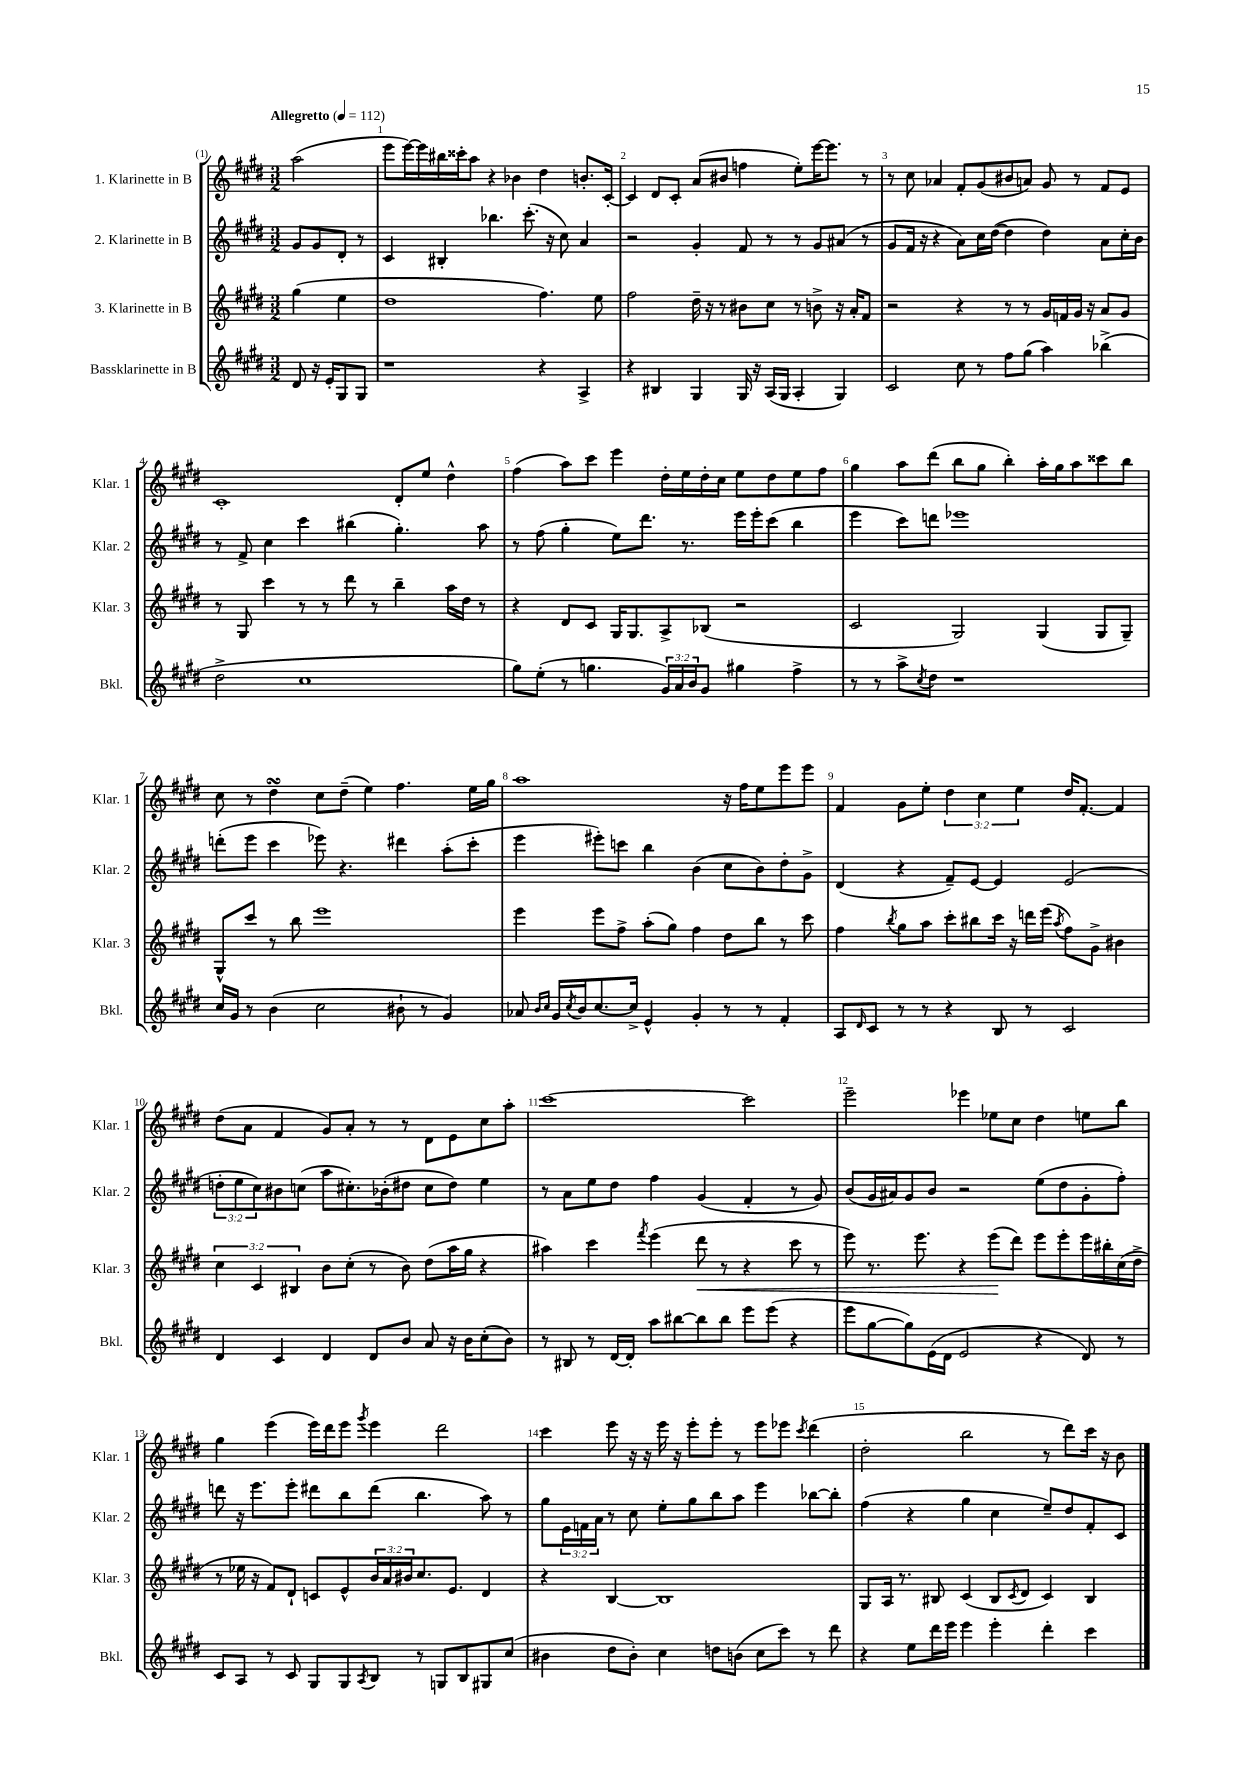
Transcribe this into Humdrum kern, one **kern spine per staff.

**kern	**kern	**kern	**kern
*staff4	*staff3	*staff2	*staff1
*clefG2	*clefG2	*clefG2	*clefG2
*k[f#c#g#d#]	*k[f#c#g#d#]	*k[f#c#g#d#]	*k[f#c#g#d#]
*M3/2	*M3/2	*M3/2	*M3/2
*MM112	*MM112	*MM112	*MM112
8d#	(4gg#	8g#	(2aa
16r	.	8g#	.
16e'	.	.	.
8G#	4ee	8d#'	.
8G#	.	8r	.
=	=	=	=
1r	1dd#	4c#	8eee
.	.	.	[16eee)
.	.	.	16eee]
.	.	4B#'	16bb#
.	.	.	16ccc##'
.	.	.	8aa
.	.	4.bb-	4r
.	.	.	4b-
.	.	(8.ccc#'	.
4r	4.ff#)	.	4dd#
.	.	16r	.
.	.	8cc#)	.
4A^	.	4a	8.b'
.	8ee	.	.
.	.	.	[16c#'
=	=	=	=
4r	2ff#	2r	4c#]
4B#	.	.	8d#
.	.	.	8c#'
4G#	16dd#~	4g#'	(8a
.	16r	.	.
.	8r	.	8b#
16G#	8b#	8f#	4ff
16r	.	.	.
(16A	8cc#	8r	.
16G#	.	.	.
4A'	8r	8r	8ee')
.	8b^	8g#	[16eee
.	.	.	8.eee]
4G#)	16r	(8a#	.
.	16a'	.	.
.	8f#	8r	8r
=	=	=	=
2c#	2r	8g#	8r
.	.	16f#	8cc#
.	.	16r	.
.	.	4r	4a-
8cc#	4r	8a)	8f#'
8r	.	16cc#	(8g#
.	.	([16dd#	.
8ff#	8r	4dd#]	8b#
(8gg#	8r	.	8a)
4aa)	16g#	4dd#)	8g#
.	16f	.	.
.	16g#	.	8r
.	16r	.	.
(4bb-^	8a	8a	8f#
.	8g#	16cc#'	8e
.	.	16b	.
=	=	=	=
2dd#^	8r	8r	1c#'
.	8G#	8f#^	.
.	4ccc#	4cc#	.
1cc#	8r	4ccc#	.
.	8r	.	.
.	8ddd#	(4bb#	.
.	8r	.	.
.	4bb~	4.gg#')	8d#'
.	.	.	8ee
.	16aa	.	4dd#^^
.	16dd#	.	.
.	8r	8aa	.
=	=	=	=
8gg#)	4r	8r	(4ff#
(8ee'	.	(8ff#	.
8r	8d#	4gg#'	8aa)
4.gg	8c#	.	8ccc#
.	16G#	8ee)	4eee
.	8.G#	.	.
.	.	8.ddd#	.
24g#)	8A^	.	16dd#'
24a	.	.	.
.	.	8.r	16ee
24b	.	.	.
8g#	(8B-	.	16dd#'
.	.	.	16cc#
4gg#	2r	16eee	8ee
.	.	16eee'	.
.	.	(8ccc#	8dd#
4ff#^	.	4bb	8ee
.	.	.	8ff#
=	=	=	=
8r	2c#	4eee	4gg#
8r	.	.	.
8aa^	.	8ccc#)	8aa
8qcc#	.	.	.
8dd#	.	8ddd	(8ddd#
1r	2G#)	1eee-	8bb
.	.	.	8gg#
.	.	.	4bb')
.	(4G#	.	16aa'
.	.	.	16gg#
.	.	.	8aa
.	8G#	.	8ccc##
.	8G#~)	.	8bb
=	=	=	=
16cc#	8G#^^	(8ddd'	8cc#
16g#	.	.	.
8r	8ccc#	8eee	8r
(4b	8r	4ccc#	4dd#
.	8bb	.	.
2cc#	1eee	8eee-)	8cc#
.	.	4.r	(8dd#~
.	.	.	4ee)
8b#`	.	4ddd#	4.ff#
8r	.	.	.
4g#)	.	(8aa'	.
.	.	8ccc#'	16ee
.	.	.	16gg#
=	=	=	=
8a-	4eee	4eee	1aa
16qqb	.	.	.
16qqcc#	.	.	.
16g#	.	.	.
8qcc#	.	.	.
16b	.	.	.
[8.cc#	8eee	8eee#')	.
.	8ff#^	8ccc	.
16cc#^]	.	.	.
4e^^	(8aa'	4bb	.
.	8gg#)	.	.
4g#'	4ff#	(4b	.
8r	8dd#	8cc#	16r
.	.	.	16ff#
8r	8bb	8b)	8ee
4f#'	8r	8dd#'	8eee
.	8ccc#	8g#^	8eee
=	=	=	=
8A	4ff#	(4d#	4f#
16qqd#	.	.	.
8c#	.	.	.
.	8qbb	.	.
8r	8gg#	4r	8g#
8r	8aa	.	8ee'
4r	8ccc#'	8f#~)	6dd#
.	8bb#	[8e	.
.	.	.	6cc#
8B	16ccc#	4e]	.
.	16r	.	.
.	.	.	6ee
8r	16ddd	.	.
.	(16eee	.	.
.	8qaa	.	.
2c#	8ff#)	(2e	16dd#
.	.	.	[8.f#'
.	8g#^	.	.
.	4b#	.	4f#]
=	=	=	=
4d#	6cc#	12dd'	(8dd#
.	.	12ee	.
.	.	.	8a
.	6c#	12cc#)	.
4c#	.	8b#	4f#
.	6B#	.	.
.	.	(8cc	.
4d#	8b	8aa	8g#)
.	(8cc#'	8.cc#')	8a'
8d#	8r	.	8r
.	.	(16b-'	.
8b	8b)	8dd#	8r
8a	(8dd#	8cc#	8d#
16r	16aa	8dd#)	8e
16b	16gg#	.	.
(8cc#'	4r	4ee	8cc#
8b)	.	.	8aa'
=	=	=	=
8r	4aa#)	8r	[1ccc#
8B#	.	8a	.
8r	4ccc#	8ee	.
[16d#	.	8dd#	.
16d#']	.	.	.
.	8qfff#	.	.
8aa	(4eee	4ff#	.
[8bb#	.	.	.
8bb#]	8ddd#	(4g#	.
8bb#	8r	.	.
8eee	4r	4f#'	2ccc#]
(8eee	.	.	.
4r	8ccc#	8r	.
.	8r	8g#)	.
=	=	=	=
8eee	8eee)	(8b	2eee~
[8gg#	8.r	16g#	.
.	.	16a#)	.
8gg#])	.	8g#	.
.	8.eee	.	.
(16e	.	8b	.
16d#	.	.	.
2e	4r	2r	4eee-
.	(8eee	.	8ee-
.	8ddd#)	.	8cc#
4r	8eee	(8ee	4dd#
.	8eee'	8dd#	.
8d#)	16eee	8g#'	8ee
.	16bb#'	.	.
8r	(16cc#	8ff#')	8bb
.	16dd#^	.	.
=	=	=	=
8c#	8r	8ddd	4gg#
8A	16ee-	16r	.
.	16r	8.eee	.
8r	8f#)	.	(4eee
8c#	8d#`	8eee'	.
8G#	8c	8ddd#	16eee)
.	.	.	16ddd#
8G#	8e^^	8bb	8eee
8qA	.	.	8qggg#
8B	24b	(8ddd#	4eee
.	24a	.	.
.	24b#	.	.
8r	8.cc#	4.bb	.
8G	.	.	2ddd#
.	8.e	.	.
8B	.	.	.
8G#	4d#	8aa)	.
(8cc#	.	8r	.
=	=	=	=
4b#	4r	8gg#	4ccc#
.	.	24e	.
.	.	24f	.
.	.	24a	.
8dd#	[4B	8r	8eee
8b#')	.	8cc#	16r
.	.	.	16r
4cc#	1B]	8ee'	16eee
.	.	.	16r
.	.	8gg#	8eee'
8dd	.	8bb	8eee'
(8b	.	8aa	8r
8cc#	.	4eee	8eee
8ccc#)	.	.	8eee-
.	.	.	8qccc#
8r	.	[8bb-	(4ddd#
8ddd#	.	8bb-']	.
=	=	=	=
4r	8G#	(4ff#	2dd#'
.	16A	.	.
.	8.r	.	.
8ee	.	4r	.
16ddd#	8B#	.	.
16eee	.	.	.
4eee	(4c#	4gg#	2bb
4eee'	8B#	4cc#	.
.	8qc#	.	.
.	8d#	.	.
4ddd#'	4c#)	8ee~)	8r
.	.	8dd#	8ddd#)
4ccc#	4B#	8f#'	16ccc#
.	.	.	16r
.	.	8c#	8b
==	==	==	==
*-	*-	*-	*-
